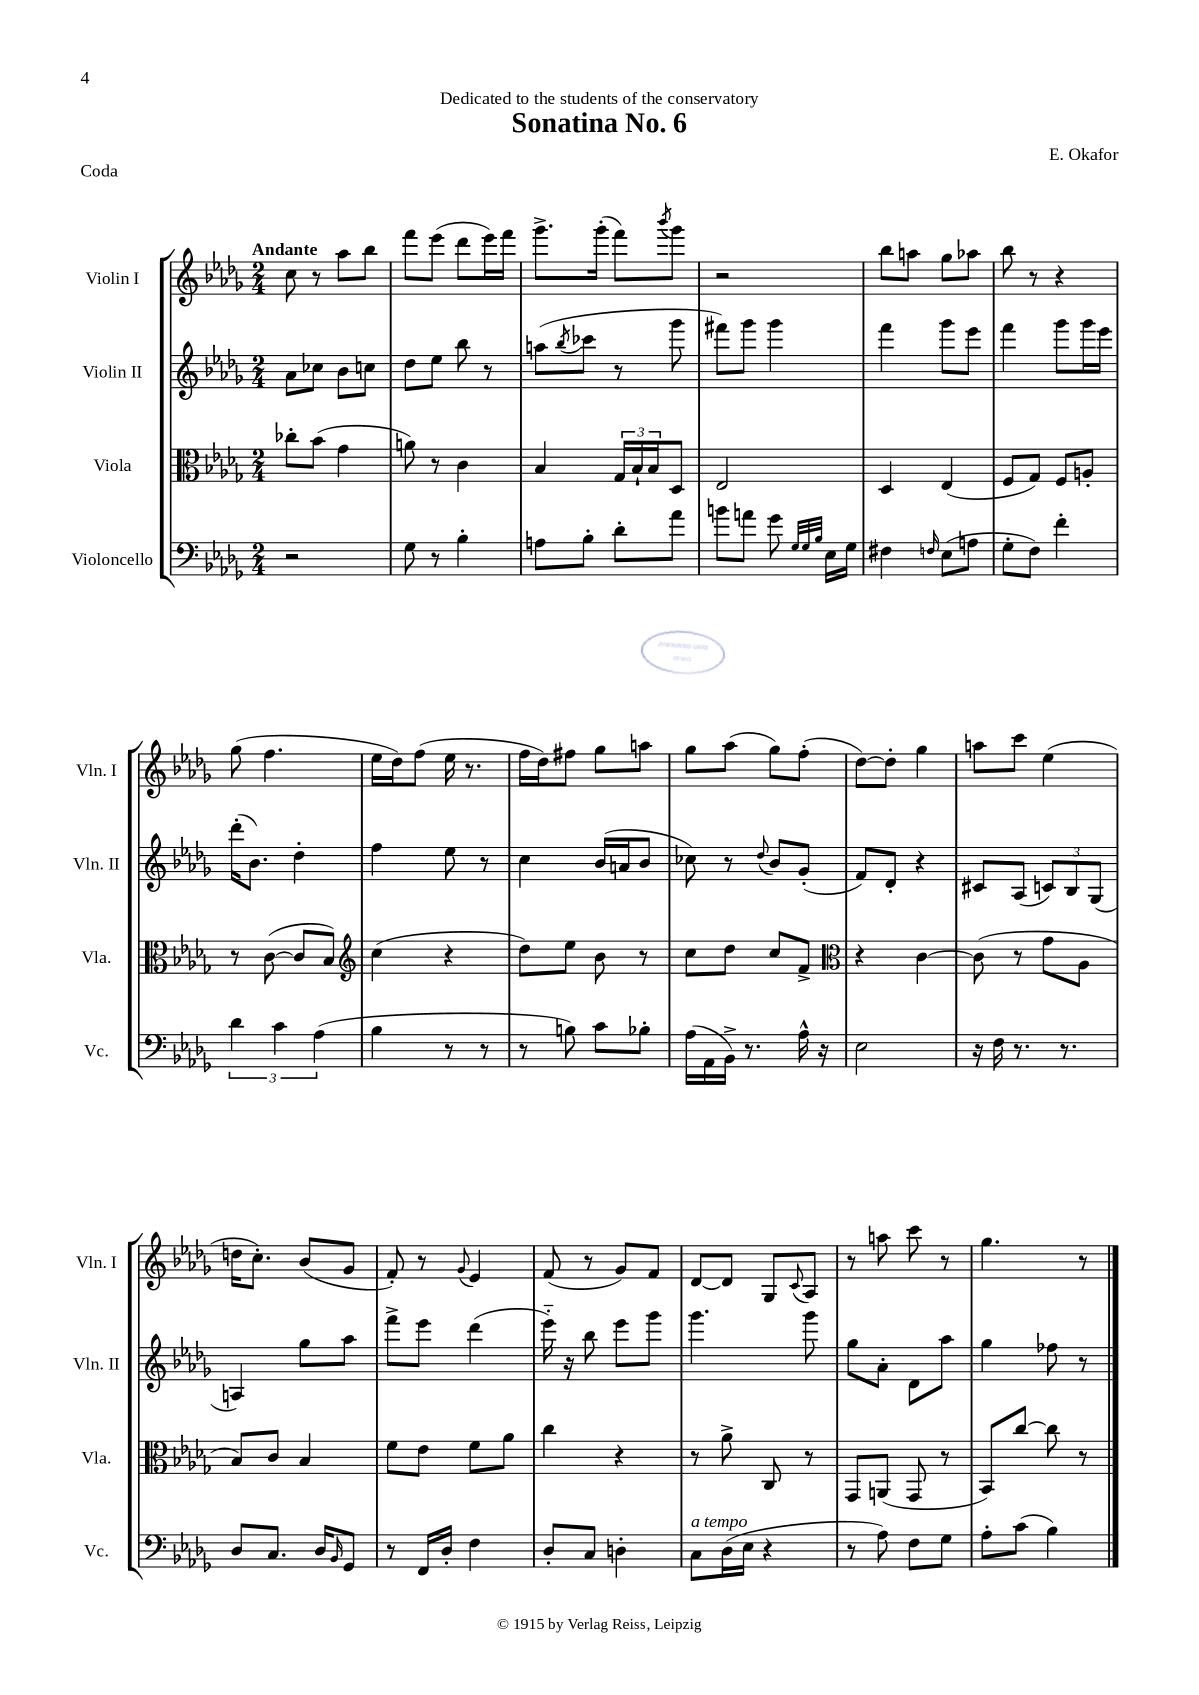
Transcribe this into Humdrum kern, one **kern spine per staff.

**kern	**kern	**kern	**kern
*staff4	*staff3	*staff2	*staff1
*clefF4	*clefC3	*clefG2	*clefG2
*k[b-e-a-d-g-]	*k[b-e-a-d-g-]	*k[b-e-a-d-g-]	*k[b-e-a-d-g-]
*M2/4	*M2/4	*M2/4	*M2/4
2r	8cc-'\L	8a-\L	8cc\
.	(8b-\J	8cc-\J	8r
.	4g-\	8b-\L	8aa-\L
.	.	8cc\J	8bb-\J
=	=	=	=
8G-\	8a\)	8dd-\L	8fff\L
8r	8r	8ee-\J	(8eee-\J
4B-'\	4c\	8bb-\	8ddd-\L
.	.	8r	16eee-\L)
.	.	.	16fff\JJ
=	=	=	=
8A\L	4B-/	(8aa\L	8.ggg-^\L
.	.	8qbb-/	.
8B-'\J	.	8ccc-\J	.
.	.	.	(16ggg-'\Jk
8d-'\L	24G-/LL	8r	8fff\L)
.	24B-`/	.	.
.	24B-/J	.	.
.	.	.	8qbbb-/
8a-\J	8D-/J	8ggg-\	8ggg-\J
=	=	=	=
8b\L	2E-/	8fff#\L)	2r
8a\J	.	8ggg-\J	.
8g-\	.	4ggg-\	.
32qqG-/LLL	.	.	.
32qqG-/	.	.	.
32qqB-/JJJ	.	.	.
16E-\LL	.	.	.
16G-\JJ	.	.	.
=	=	=	=
4F#\	4D-/	4fff\	8bb-\L
.	.	.	8aa\J
16qqF/	.	.	.
(8E-\L	(4E-/	8ggg-\L	8gg-\L
8A\J	.	8eee-\J	8aa-\J
=	=	=	=
8G-'\L	8F/L	4fff\	8bb-\
8F\J)	8G-/J)	.	8r
4f'\	8F/L	8ggg-\L	4r
.	8A'/J	16ggg-\L	.
.	.	16eee-\JJ	.
=	=	=	=
6d-\	8r	(16ddd-'\LK	(8gg-\
.	.	8.b-\J)	.
.	([8c\	.	4.ff\
6c\	.	.	.
.	8c/]L	4dd-'\	.
(6A-\	.	.	.
.	8B-/J)	.	.
=	=	=	=
*	*clefG2	*	*
4B-\	(4cc\	4ff\	16ee-\LL
.	.	.	16dd-\J)
.	.	.	(8ff\J
8r	4r	8ee-\	16ee-\
.	.	.	8.r
8r	.	8r	.
=	=	=	=
8r	8dd-\L)	4cc\	16ff\LL
.	.	.	16dd-\J)
8B\)	8ee-\J	.	8ff#\J
8c\L	8b-\	(16b-/LL	8gg-\L
.	.	16a/J	.
8B-'\J	8r	8b-/J	8aa\J
=	=	=	=
(16A-\LL	8cc\L	8cc-\)	8gg-\L
16AA-\	.	.	.
16BB-^\JJ)	8dd-\J	8r	(8aa-\J
8.r	.	.	.
.	.	8qqdd-/	.
.	8cc/L	8b-/L	8gg-\L)
16A-^^\	8f^/J	(8g-'/J	(8ff'\J
16r	.	.	.
=	=	=	=
*	*clefC3	*	*
2E-\	4r	8f/L)	[8dd-\L)
.	.	8d-'/J	8dd-'\]J
.	[4c\	4r	4gg-\
=	=	=	=
16r	(8c\]	8c#/L	8aa\L
16F\	.	.	.
8.r	8r	(8A-/J	8ccc\J
.	8g-\L	12c/L)	(4ee-\
8.r	.	.	.
.	.	12B-/	.
.	8A-\J	.	.
.	.	(12G-/J	.
=	=	=	=
8D-/L	8B-/L)	4A/)	16dd\LK
.	.	.	8.cc'\J)
8.C/J	8c/J	.	.
.	4B-/	8gg-\L	(8b-/L
16D-/LK	.	.	.
16qqBB-/	.	.	.
8GG-/J	.	8aa-\J	8g-/J
=	=	=	=
8r	8f\L	8fff^\L	8f'/)
16FF/LL	8e-\J	8eee-\J	8r
16D-'/JJ	.	.	.
.	.	.	8qqg-/
4F\	8f\L	(4ddd-\	4e-/
.	8a-\J	.	.
=	=	=	=
8D-'/L	4cc\	16eee-'~\)	(8f/
.	.	16r	.
8C/J	.	8bb-\	8r
4D'\	4r	8eee-\L	8g-/L)
.	.	8ggg-\J	8f/J
=	=	=	=
8C\L	8r	4.ggg-\	[8d-/L
(16D-\L	8a-^\	.	8d-/]J
16E-\JJ	.	.	.
4r	8C/	.	8G-/L
.	.	.	8qqc/
.	8r	8ggg-\	8A-/J
=	=	=	=
8r	8GG-/L	8gg-\L	8r
8A-\)	(8AA/J	8a-'\J	8aa\
8F\L	8GG-/	8d-\L	8ccc\
8G-\J	8r	8aa-\J	8r
=	=	=	=
8A-'\L	8BB-/L)	4gg-\	4.gg-\
(8c\J	[8cc/J	.	.
4B-\)	8cc\]	8ff-\	.
.	8r	8r	8r
==	==	==	==
*-	*-	*-	*-
